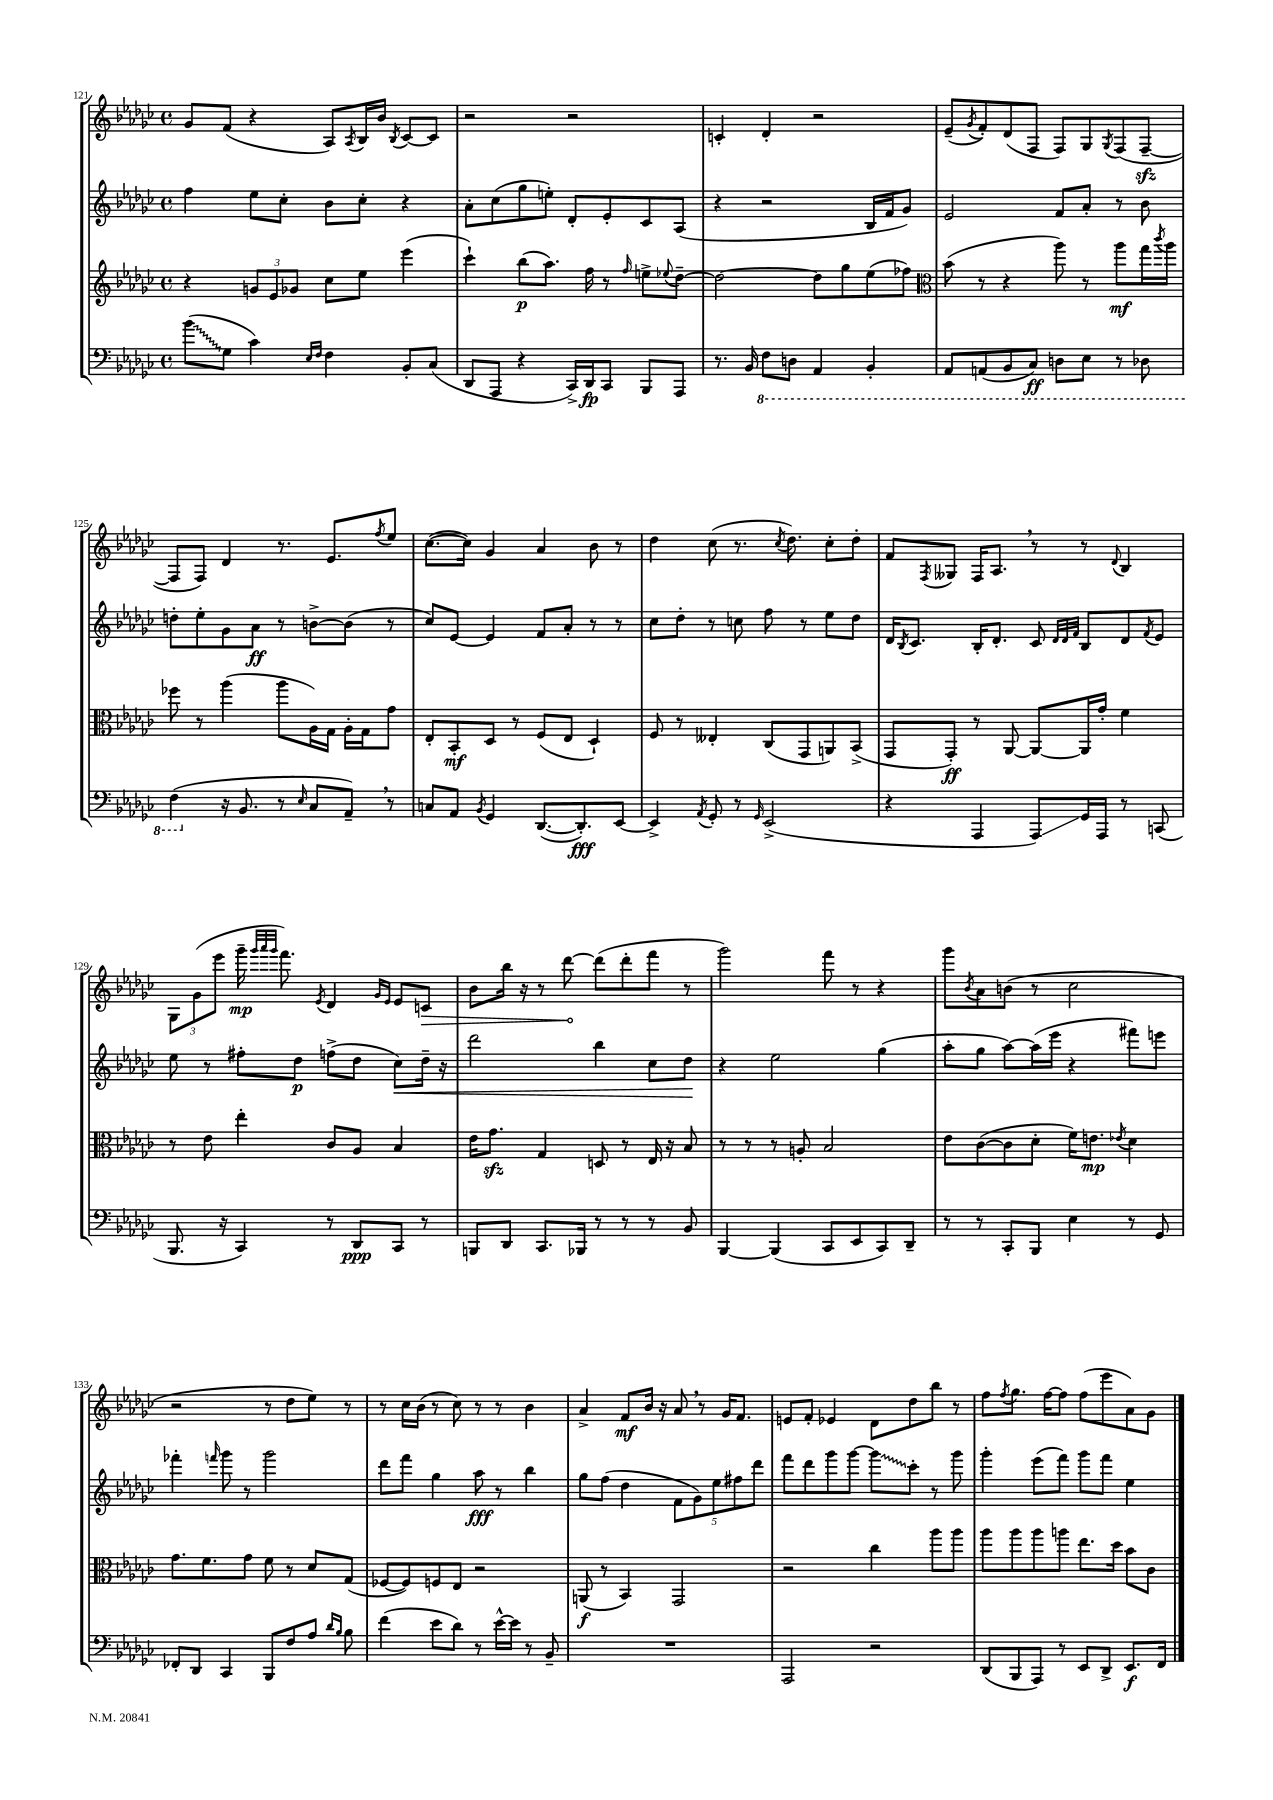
<<
\new StaffGroup <<
\new Staff = "s0" {
    \clef treble \key ges \major \defaultTimeSignature \time 4/4
    ges'8 f'8( r4 aes8) \acciaccatura { aes8 } bes16 bes'16 \acciaccatura { bes8 } ces'8~ ces'8 |
    r2 r2 |
    c'4-. des'4-. r2 |
    ees'8--( \acciaccatura { ges'8 } f'8-.) des'8( f8 f8) ges8 \acciaccatura { ges8 } f8( f8~--\sfz |
    f8 f8) des'4 r8. ees'8. \acciaccatura { f''8 } ees''8 |
    ces''8.~( ces''16) ges'4 aes'4 bes'8 r8 |
    des''4 ces''8( r8. \acciaccatura { ces''8 } des''8.) ces''8-. des''8-. |
    f'8 \acciaccatura { f8 } geses8 f16 aes8. \breathe r8 r8 \appoggiatura { des'8 } bes4 |
    \tuplet 3/2 { ges8 ges'8( ees'''8 } ges'''16--\mp \grace { ges'''32 aes'''32 ges'''32 } f'''8.) \acciaccatura { ees'8 } des'4 \grace { ges'16 ees'16 } ees'8 \once \override Hairpin.circled-tip = ##t c'8\> |
    bes'8 bes''16 r16 r8 des'''8~\! des'''8( des'''8-. f'''8 r8 |
    ges'''2) f'''8 r8 r4 |
    ges'''8 \acciaccatura { bes'8 } aes'8 b'8( r8 ces''2 |
    r2 r8 des''8 ees''8) r8 |
    r8 ces''16 bes'16( r8 ces''8) r8 r8 bes'4 |
    aes'4-> f'8\mf bes'16 r16 aes'8 \breathe r8 ges'16 f'8. |
    e'8 f'8-. ees'4 des'8 des''8 bes''8 r8 |
    f''8 \acciaccatura { f''8 } ges''8. f''16~ f''8 f''8( ees'''8 aes'8) ges'8 \bar "|." |
}
\new Staff = "s1" {
    \clef treble \key ges \major \defaultTimeSignature \time 4/4
    f''4 ees''8 ces''8-. bes'8 ces''8-. r4 |
    aes'8-. ces''8( ges''8 e''8-.) des'8-. ees'8-. ces'8 aes8( |
    r4 r2 bes16 f'16 ges'8) |
    ees'2 f'8 aes'8-. r8 bes'8 |
    d''8-. ees''8-. ges'8 aes'8\ff r8 b'8~-> b'8( r8 |
    ces''8) ees'8~ ees'4 f'8 aes'8-. r8 r8 |
    ces''8 des''8-. r8 c''8 f''8 r8 ees''8 des''8 |
    des'16 \acciaccatura { bes8 } ces'8. bes16-. des'8.-. ces'8 \grace { des'32 des'32 f'32 } bes8 des'8 \acciaccatura { f'8 } ees'8 |
    ees''8 r8 fis''8-. des''8\p f''8->( des''8 ces''8\<) des''16-- r16 |
    des'''2 bes''4 ces''8 des''8\! |
    r4 ees''2 ges''4( |
    aes''8-. ges''8 aes''8~) aes''16( ees'''16 r4 fis'''8) e'''8 |
    fes'''4-. \grace { f'''16 } ges'''8 r8 ges'''2 |
    des'''8 f'''8 ges''4 aes''8\fff r8 bes''4 |
    ges''8 f''8( des''4 \tuplet 5/4 { f'8 ges'8) ees''8 fis''8 des'''8 } |
    f'''8 des'''8 ges'''8 ges'''8~ \once \override Glissando.style = #'zigzag ges'''8\glissando ces'''8-. r8 ges'''8 |
    ges'''4-. ees'''8( f'''8) ges'''8 f'''8 ees''4 \bar "|." |
}
\new Staff = "s2" {
    \clef treble \key ges \major \defaultTimeSignature \time 4/4
    r4 \tuplet 3/2 { g'8 ees'8 ges'8 } ces''8 ees''8 ees'''4( |
    ces'''4-!) bes''8\p( aes''8.) f''16 r8 \grace { f''16 } e''8-> \appoggiatura { ees''8 } des''8~-- |
    des''2~ des''8 ges''8 ees''8( fes''8) |
    \clef alto bes'8( r8 r4 aes''8) r8 aes''8\mf ges''16 \acciaccatura { ces'''8 } aes''16 |
    fes''8 r8 aes''4( aes''8 aes16) ges16 aes16-. ges16 ges'8 |
    ees8-. bes,8-.\mf des8 r8 f8( ees8 des4-!) |
    f8 r8 eeses4-. ces8( ges,8 a,8) bes,8->( |
    ges,8 ges,8-.\ff) r8 aes,8~ aes,8~ aes,16 ges'16-. f'4 |
    r8 ees'8 ees''4-. ces'8 aes8 bes4 |
    ees'16 ges'8.\sfz ges4 d8 r8 ees16 r16 bes8 |
    r8 r8 r8 a8-. bes2 |
    ees'8 ces'8~( ces'8 des'8-. f'16) e'8.\mp \acciaccatura { ees'8 } des'4 |
    ges'8. f'8. ges'8 f'8 r8 des'8 ges8( |
    fes8~ fes8) f8 ees8 r2 |
    a,8\f( r8 bes,4) ges,2 |
    r2 ces''4 aes''8 aes''8 |
    aes''8 aes''8 aes''8 a''8 ees''8. des''16 bes'8 ces'8 \bar "|." |
}
\new Staff = "s3" {
    \clef bass \key ges \major \defaultTimeSignature \time 4/4
    \once \override Glissando.style = #'zigzag bes'8\glissando( ges8 ces'4) \grace { ees16 f16 } f4 bes,8-. ces8( |
    des,8 aes,,8 r4 ces,16->) des,16\fp ces,8 bes,,8 aes,,8 |
    r8. bes,16 \ottava #-1 f,8 d,8 aes,,4 bes,,4-. |
    aes,,8 a,,8( bes,,8 ces,8\ff) d,8 ees,8 r8 des,8 |
    f,4( \ottava #0 r16 bes,8. r8 \grace { ees16 } ces8 aes,8--) \breathe r8 |
    c8 aes,8 \acciaccatura { bes,8 } ges,4 des,8.~( des,8.-.\fff) ees,8~ |
    ees,4-> \acciaccatura { aes,8 } ges,8-. r8 \grace { ges,16 } ees,2->( |
    r4 aes,,4 aes,,8\glissando) ges,16 aes,,16 r8 c,8( |
    bes,,8. r16 ces,4) r8 des,8\ppp ces,8 r8 |
    b,,8 des,8 ces,8. bes,,16 r8 r8 r8 bes,8 |
    bes,,4~ bes,,4( ces,8 ees,8 ces,8) des,8-- |
    r8 r8 ces,8-. bes,,8 ees4 r8 ges,8 |
    fes,8-. des,8 ces,4 bes,,8 f8 aes8 \grace { des'16 bes16 } bes8 |
    f'4( ees'8 des'8) r8 ees'16~-^ ees'16 r8 bes,8-- |
    R1 |
    aes,,2 r2 |
    des,8( bes,,8 aes,,8) r8 ees,8 des,8-> ees,8.\f f,16 \bar "|." |
}
>>
>>
\layout { \context { \Score currentBarNumber = #121 } }
